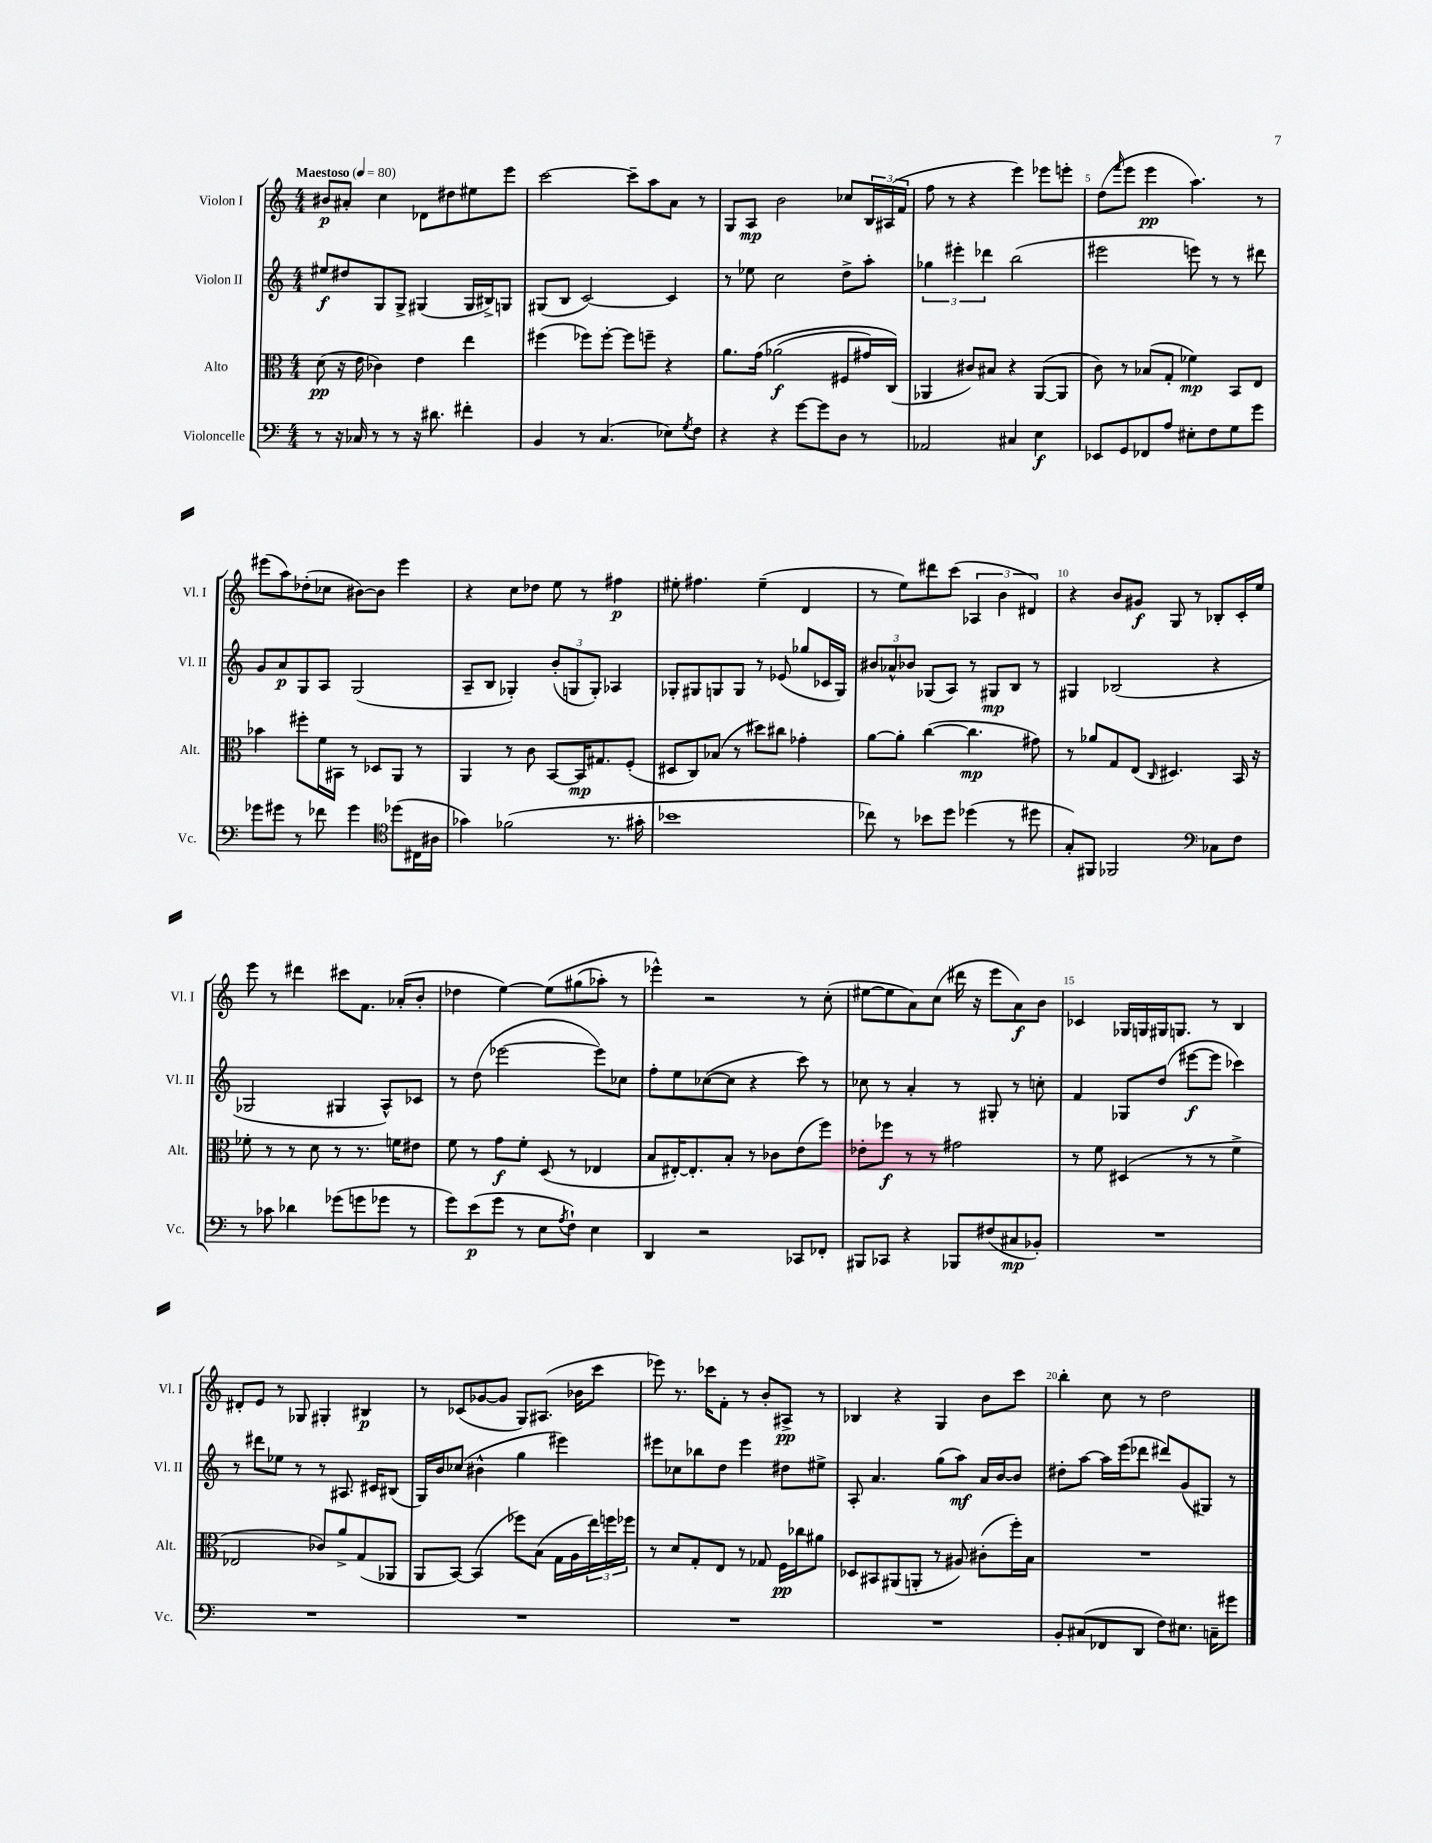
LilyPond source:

<<
\new StaffGroup <<
\new Staff = "s0" \with { instrumentName = "Violon I" shortInstrumentName = "Vl. I" } {
    \clef treble \key c \major \numericTimeSignature \time 4/4 \tempo "Maestoso" 4 = 80
    bis'8\p ais'8-. c''4 des'8 dis''8 eis''8 e'''8 |
    c'''2~ c'''8-- a''8 a'8 r8 |
    g8 a8\mp b'2 ces''8 \tuplet 3/2 { b16 ais16( f'16 } |
    f''8 r8 r4 e'''4) ees'''8 e'''8-. |
    d''8( \grace { f'''16 } e'''8 e'''4\pp a''4.) r8 |
    eis'''8( a''8) des''8-.( ces''8 bis'8~) bis'8 eis'''4 |
    r4 c''8 des''8 e''8 r8 fis''4\p |
    eis''8-. fis''4. eis''4--( d'4 |
    r8 e''8) dis'''8 c'''8( \tuplet 3/2 { aes4 b'4 dis'4) } |
    r4 b'8 gis'8\f g8 r8 bes8-. c'16-. e''16 |
    e'''8 r8 dis'''4 cis'''8 f'8. aes'16-.( b'8-. |
    des''4 e''4~) e''8\( gis''8( aes''8-.) r8 |
    ees'''4-^\) r2 r8 c''8-.( |
    eis''8~ eis''8 a'8) c''8( dis'''16 r16 e'''8 a'8\f) b'8 |
    ces'4 ges16 g16 gis16 g8. r8 b4 |
    dis'8-. e'8 r8 ges8 gis4-. bis4\p |
    r8 ces'8( ges'8~ ges'8 g8) ais8.( bes'16 c'''8 |
    ees'''8) r8. ces'''16 f'8-. r8 b'8-. ais8->\pp r8 |
    bes4 r4 g4 b'8 c'''8 |
    b''4-. c''8 r8 d''2 \bar "|." |
}
\new Staff = "s1" \with { instrumentName = "Violon II" shortInstrumentName = "Vl. II" } {
    \clef treble \key c \major \numericTimeSignature \time 4/4
    eis''8\f dis''8 g8 g8-> gis4( gis16 bis16->) g8 |
    gis8( b8 c'2~) c'4 |
    r8 ees''8 c''2 d''8-> a''8-. |
    \tuplet 3/2 { ges''4 eis'''4-. des'''4 } b''2( |
    eis'''2 e'''8) r8 r8 dis'''8 |
    g'8 a'8\p g8 a8 g2( |
    a8-- b8 ges4-.) \tuplet 3/2 { b'8-.( g8 g8-.) } aes4 |
    ges8-. gis8 g8 g8 r8 ees'8( ges''8 ces'16 g16) |
    \tuplet 3/2 { bis'8 aes'8-^ bes'8 } ges8( a8) r8 gis8\mp b8 r8 |
    gis4 bes2( r4 |
    ges2 gis4 a8-^) ces'8 |
    r8 d''8( ees'''2~ ees'''8) ces''8 |
    f''8-. e''8 ces''8~( ces''8 r4 c'''8) r8 |
    ces''8 r8 a'4-. r8 gis8-. r8 c''8-. |
    f'4 ges8 d''8( eis'''8~\f eis'''8 ces'''4) |
    r8 dis'''8 ees''8 r8 r8 ais8. cis'16 bis8( |
    g16) b'16 ces''8( bis'4-^ g''4 eis'''4) |
    eis'''8 ces''8 bes''8 d''8 eis'''4 dis''8 eis''8-> |
    a8-. a'4. g''8( a''8\mf) a'16 b'16~ b'8 |
    dis''8-. a''8~ a''16 e'''16( des'''8 dis'''8) g'8( gis8) r8 \bar "|." |
}
\new Staff = "s2" \with { instrumentName = "Alto" shortInstrumentName = "Alt." } {
    \clef alto \key c \major \numericTimeSignature \time 4/4
    d'8\pp( r16 e'16 ces'4) e'4 e''4 |
    fis''4( fes''8) fes''8~-. fes''8 f''8-- r4 |
    a'8. g'16\( aes'2\f( fis8 gis'16) c16(\) |
    aes,4 cis'8) bis8 r4 aes,8~( aes,8 |
    c'8) r8 bes8( g8-. fes'4\mp) b,8 e8 |
    bes'4 fis''8-. f'16 bis,16 r8 des8 a,8 r8 |
    a,4 r8 c'8 b,8~ b,16\mp gis8. f8-.( |
    dis8 c8) bes8( r8 dis''8) cis''8 ges'4-. |
    a'8~ a'8-. c''4~( c''4.\mp gis'8) |
    r8 aes'8 g8 e8( \grace { c16 } dis4.) b,16 r16 |
    fes'8-. r8 r8 d'8 r8 r8. f'16 eis'8 |
    f'8 r8 g'8\f f'8-. d8( r8 ees4 |
    b8 eis16~-.) eis8.-. b8-. r8 ces'8 e'8( f''8) |
    ees'8-. fes''8\f r8 r8 gis'2 |
    r8 f'8 dis4( r8 r8 f'4-> |
    ees2 ces'8) a'8-> g8( aes,8 |
    a,8 b,8~) b,4( fes''8) b8( g16 a16 \tuplet 3/2 { e''16) f''16 fes''16 } |
    r8 d'8 g8-. e8 r8 ges8 f16\pp ces''16 ais'8 |
    des8 bis,8 ais,8( a,8-. r8 ais8) cis'8-.( f''16-.) b16 |
    R1 \bar "|." |
}
\new Staff = "s3" \with { instrumentName = "Violoncelle" shortInstrumentName = "Vc." } {
    \clef bass \key c \major \numericTimeSignature \time 4/4
    r8 r16 ces16 r8 r8 r16 dis'8. fis'4-. |
    b,4 r8 c4.( ees8) \acciaccatura { g8 } f8 |
    r4 r4 g'8~ g'8 d8 r8 |
    aes,2 cis4 e4\f |
    ees,8 g,8 fes,8 a8 eis8-. f8 g8 g'8 |
    ges'8 gis'8 r8 fes'8 gis'4 \clef tenor des''8( cis16 ais16 |
    ges'4) fes'2( r8. gis'16-. |
    bes'1 |
    ces''8) r8 bes'8 d''8 des''4( r8 dis''8 |
    g8-.) fis,8 fes,2 \clef bass ces8 f8 |
    r8 ces'8 des'4 ges'8( g'8 ges'8 r8 |
    g'8) e'8\p( g'8 r8 e8 \acciaccatura { a8 } f8-!) e4 |
    d,4 r2 ces,8 fes,8-. |
    bis,,8 ces,8 r4 bes,,8 fis8( cis8\mp bes,8-.) |
    R1 |
    R1 |
    R1 |
    R1 |
    R1 |
    b,8-. cis8( fes,8 d,8 f8) eis8. c16-- gis'8 \bar "|." |
}
>>
>>
\layout { \context { \Score \override BarNumber.break-visibility = ##(#f #t #t) barNumberVisibility = #(every-nth-bar-number-visible 5) } }
